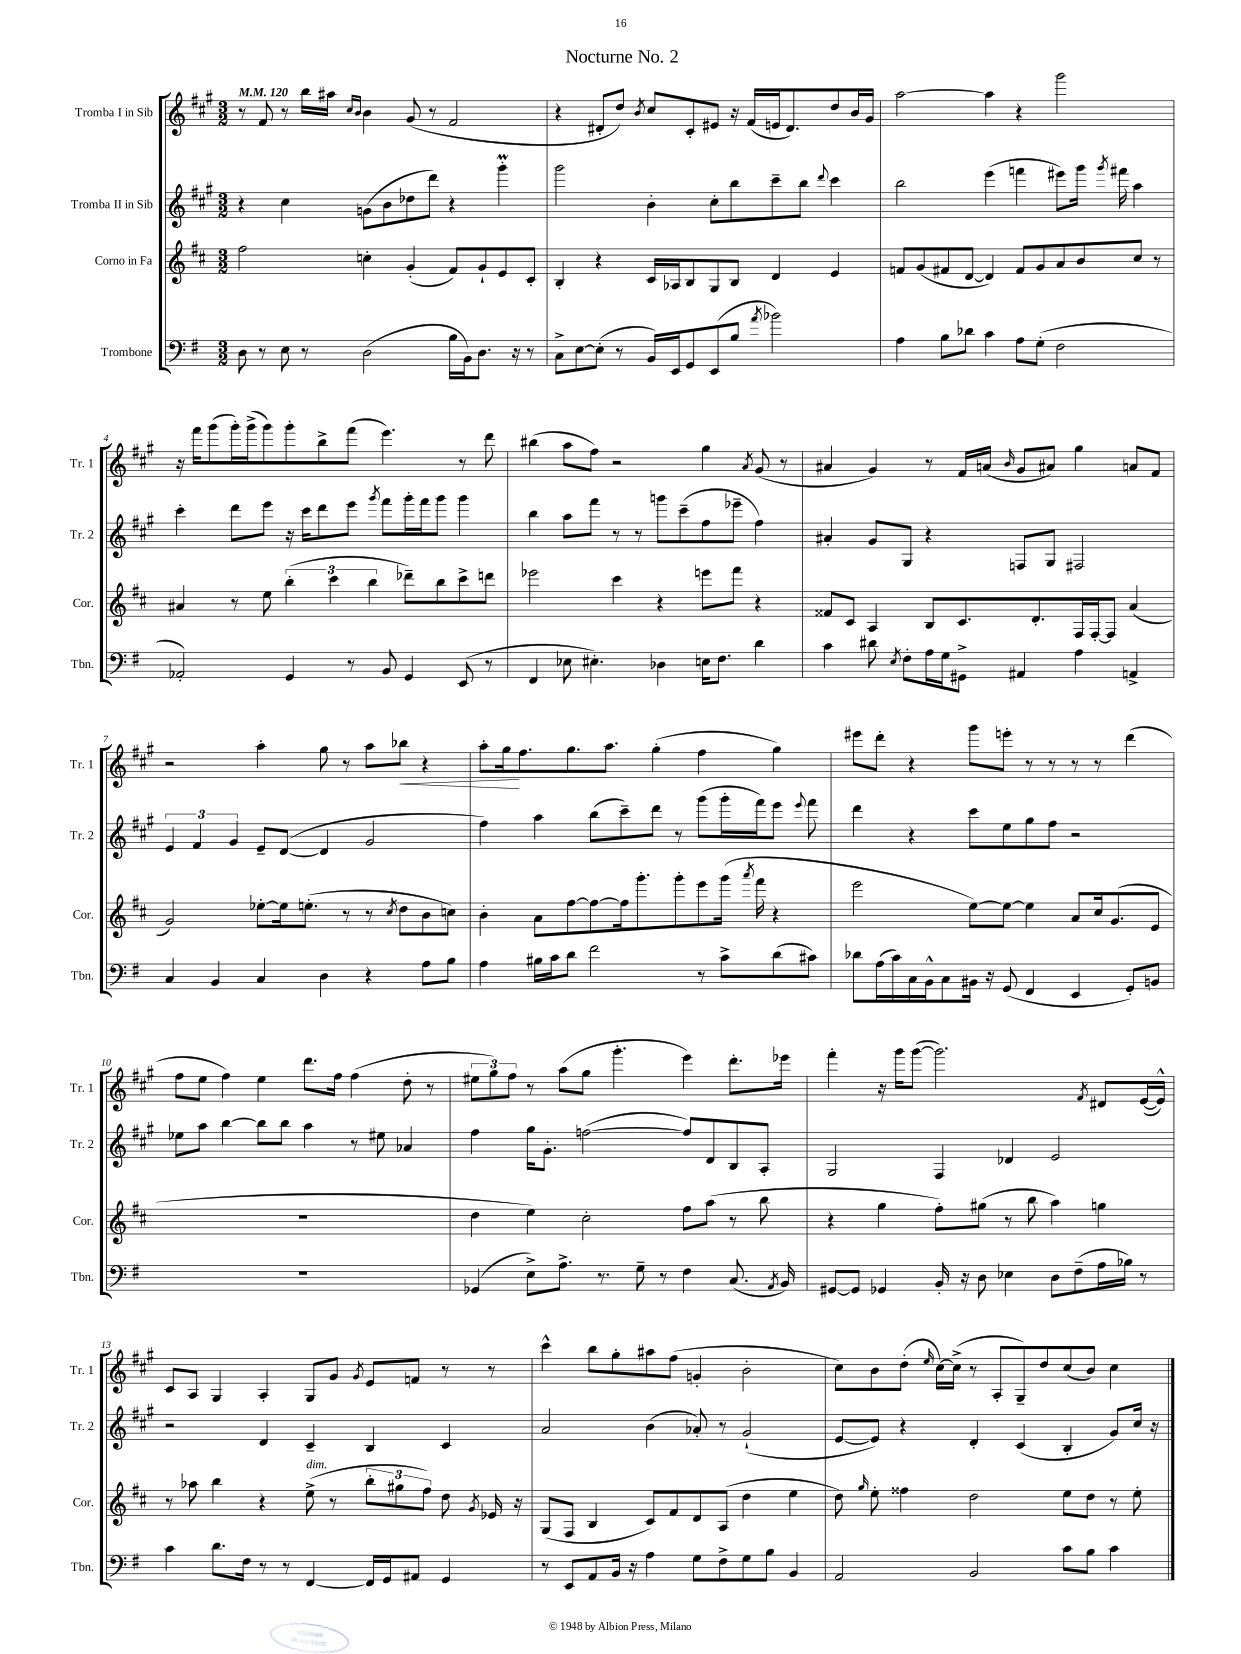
\header { title = "Nocturne No. 2" }
<<
\new StaffGroup <<
\new Staff = "s0" \with { instrumentName = "Tromba I in Sib" shortInstrumentName = "Tr. 1" } {
    \clef treble \key a \major \numericTimeSignature \time 3/2 \tempo 4 = 120
    \autoBeamOff r8 fis'8 r8 b''16[ ais''16] \grace { cis''16[ b'16] } b'4 gis'8( r8 fis'2 |
    r4 dis'8[-. d''8]) \acciaccatura { b'8 } cis''8[ cis'8-. eis'8] r16 fis'16[( e'16 dis'8.) d''8 b'16 gis'16] |
    a''2~ a''4 r4 gis'''2 |
    r16 fis'''16[ gis'''8( gis'''16-.) gis'''16->( gis'''8) gis'''8-. b''8-> fis'''8]( e'''4.) r8 d'''8 |
    bis''4( a''8[ fis''8]) r2 gis''4 \acciaccatura { a'8 } gis'8( r8 |
    ais'4 gis'4) r8 fis'16[ a'16]( \grace { b'16 } gis'8[ ais'8]) gis''4 a'8[ fis'8] |
    r2 a''4-. gis''8 r8 a''8[ bes''8]\< r4 |
    a''8[-. gis''16\! fis''8. gis''8. a''8.] gis''4-.( fis''4 gis''4) |
    eis'''8[ d'''8]-. r4 gis'''8[ e'''8]-. r8 r8 r8 r8 d'''4( |
    fis''8[ e''8] fis''4) e''4 d'''8.[ fis''16] fis''4( d''8-. r8 |
    \tuplet 3/2 { eis''8[ gis''8) fis''8] } r8 a''8[( gis''8] gis'''4.-. e'''4) d'''8.[-. ees'''16] |
    fis'''4-. r16 gis'''16[ gis'''8]~( gis'''2.) \acciaccatura { fis'8 } dis'8[ e'16~( e'16]-^) |
    cis'8[ a8] gis4 a4-. gis8[ gis'8] \acciaccatura { gis'8 } e'8[ f'8] r8 r8 |
    cis'''4-^ b''8[ gis''8-. ais''8 fis''8]( g'4-. b'2-. |
    cis''8[) b'8 d''8]-.( \grace { e''16 } cis''16[~) cis''16]->( r8 a8[-. gis8--) d''8 cis''8( b'8]) cis''4 \bar "|." |
}
\new Staff = "s1" \with { instrumentName = "Tromba II in Sib" shortInstrumentName = "Tr. 2" } {
    \clef treble \key a \major \numericTimeSignature \time 3/2
    \autoBeamOff r4 cis''4 g'8[( b'8 des''8 d'''8]) r4 gis'''4-.\prall |
    gis'''2 b'4-. cis''8[-. b''8 cis'''8-- b''8] \appoggiatura { d'''8 } cis'''4 |
    b''2 e'''4( f'''4 eis'''8[) gis'''16] \acciaccatura { gis'''8 } fis'''16 a''4 |
    cis'''4-. d'''8[ e'''8] r16 cis'''16[ d'''8 e'''8] \acciaccatura { gis'''8 } fis'''8[ gis'''16-. fis'''16 gis'''8] gis'''4 |
    b''4 a''8[ fis'''8] r8 r8 g'''8[ cis'''8--( fis''8 ees'''8]-- fis''4) |
    ais'4-. gis'8[ gis8] r4 f8[ gis8] fis2 |
    \tuplet 3/2 { e'4 fis'4 gis'4 } e'8[-- d'8]~( d'4 gis'2 |
    fis''4) a''4 b''8[( cis'''8--) d'''8] r8 gis'''8[( gis'''16-. fis'''16) e'''8] \appoggiatura { e'''8 } fis'''8 |
    d'''4 r4 cis'''8[ e''8 gis''8 fis''8] r2 |
    ees''8[ a''8] b''4~ b''8[ b''8] a''4 r8 eis''8 aes'4 |
    fis''4 gis''16[ gis'8.]-. f''2~( f''8[) d'8 b8 a8]-. |
    gis2 fis4 des'4 e'2 |
    r2 d'4 cis'4-- b4 cis'4 |
    a'2 b'4( aes'8-.) r8 gis'2-!( |
    e'8[~ e'8]) r4 d'4-. cis'4( b4-. gis'8[) cis''16] r16 \bar "|." |
}
\new Staff = "s2" \with { instrumentName = "Corno in Fa" shortInstrumentName = "Cor." } {
    \clef treble \key d \major \numericTimeSignature \time 3/2
    \autoBeamOff fis''2 c''4-. g'4-.( fis'8[) g'8-! e'8 cis'8]-. |
    b4-. r4 cis'16[ aes16 b8 g8 b8] d'4 e'4 |
    f'8[ g'8( fis'8 d'8]~ d'4) fis'8[ g'8 a'8 b'8 cis''8] r8 |
    ais'4 r8 e''8 \tuplet 3/2 { b''4-.( cis'''4 b''4 } des'''8[--) b''8 cis'''8-> d'''8] |
    ees'''2 cis'''4 r4 e'''8[ fis'''8] r4 |
    fisis'8[ cis'8] a4 b8[ cis'8. d'8.-. fis16 fis16~-. fis8] a'4( |
    g'2) ees''8[~-. ees''16 e''8.]-.( r8 r8 \acciaccatura { cis''8 } d''8[ b'8 c''8]) |
    b'4-. a'8[ fis''8~ fis''8~ fis''16 g'''8.-. g'''8-. e'''8 g'''16]( \acciaccatura { a'''8 } fis'''16 r4 |
    e'''2 e''8[~) e''8]~ e''4 a'8[ cis''16 g'8.( e'8] |
    R1. |
    d''4 e''4) cis''2-. fis''8[ a''8]( r8 b''8 |
    r4 g''4 fis''8[-.) gis''8]( r8 b''8 a''4) g''4 |
    r8 aes''8 b''4 r4 e''8->^\markup { \italic "dim." }( r8 \tuplet 3/2 { b''8[-. gis''8 fis''8]) } d''8 \acciaccatura { g'8 } ees'16 r16 |
    g8[( fis8] b4 cis'8[) fis'8 d'8 a8]( d''4 e''4 |
    d''8) \grace { g''16 } e''8-. fisis''4 d''2 e''8[ d''8] r8 e''8-. \bar "|." |
}
\new Staff = "s3" \with { instrumentName = "Trombone" shortInstrumentName = "Tbn." } {
    \clef bass \key g \major \numericTimeSignature \time 3/2
    \autoBeamOff d8 r8 e8 r8 d2( b16[ b,16) d8.] r16 r8 |
    c8[-> e8~ e8]-.( r8 b,16[) e,16 g,8 e,8( b8] \acciaccatura { a'8 } bes'2) |
    a4 b8[ des'8] c'4 a8[ g8]-.( fis2 |
    aes,2-.) g,4 r8 b,8 g,4 e,8( r8 |
    fis,4 ees8 eis4.-.) des4 e16[ fis8.] d'4 |
    c'4 dis'8 \acciaccatura { e8 } fis8[-. a16 g16 gis,8]-> ais,4 a4 a,4-> |
    c4 b,4 c4 d4 r4 a8[ b8] |
    a4 bis16[ c'16 d'8] fis'2 r8 c'8[-> d'8( cis'8]) |
    des'8[ a16( c'16) c16 b,16-^ c8 bis,16] r16 g,8( fis,4 e,4 g,8[-.) b,8] |
    R1. |
    ges,4( e8[->) a8.]-> r8. g8-- r8 fis4 c8.( \acciaccatura { a,8 } b,16) |
    gis,8[~ gis,8] ges,4 b,16-. r16 d8 ees4 d8[ fis8--( a16 bes16]) r8 |
    c'4 d'8.[ fis16] r8 r8 fis,4~ fis,16[ g,16 ais,8] g,4 |
    r8 e,8[ a,8 b,16] r16 a4 g8[ fis8-> g8 b8] b,4 |
    a,2 b,2 c'8[ b8] c'4 \bar "|." |
}
>>
>>
